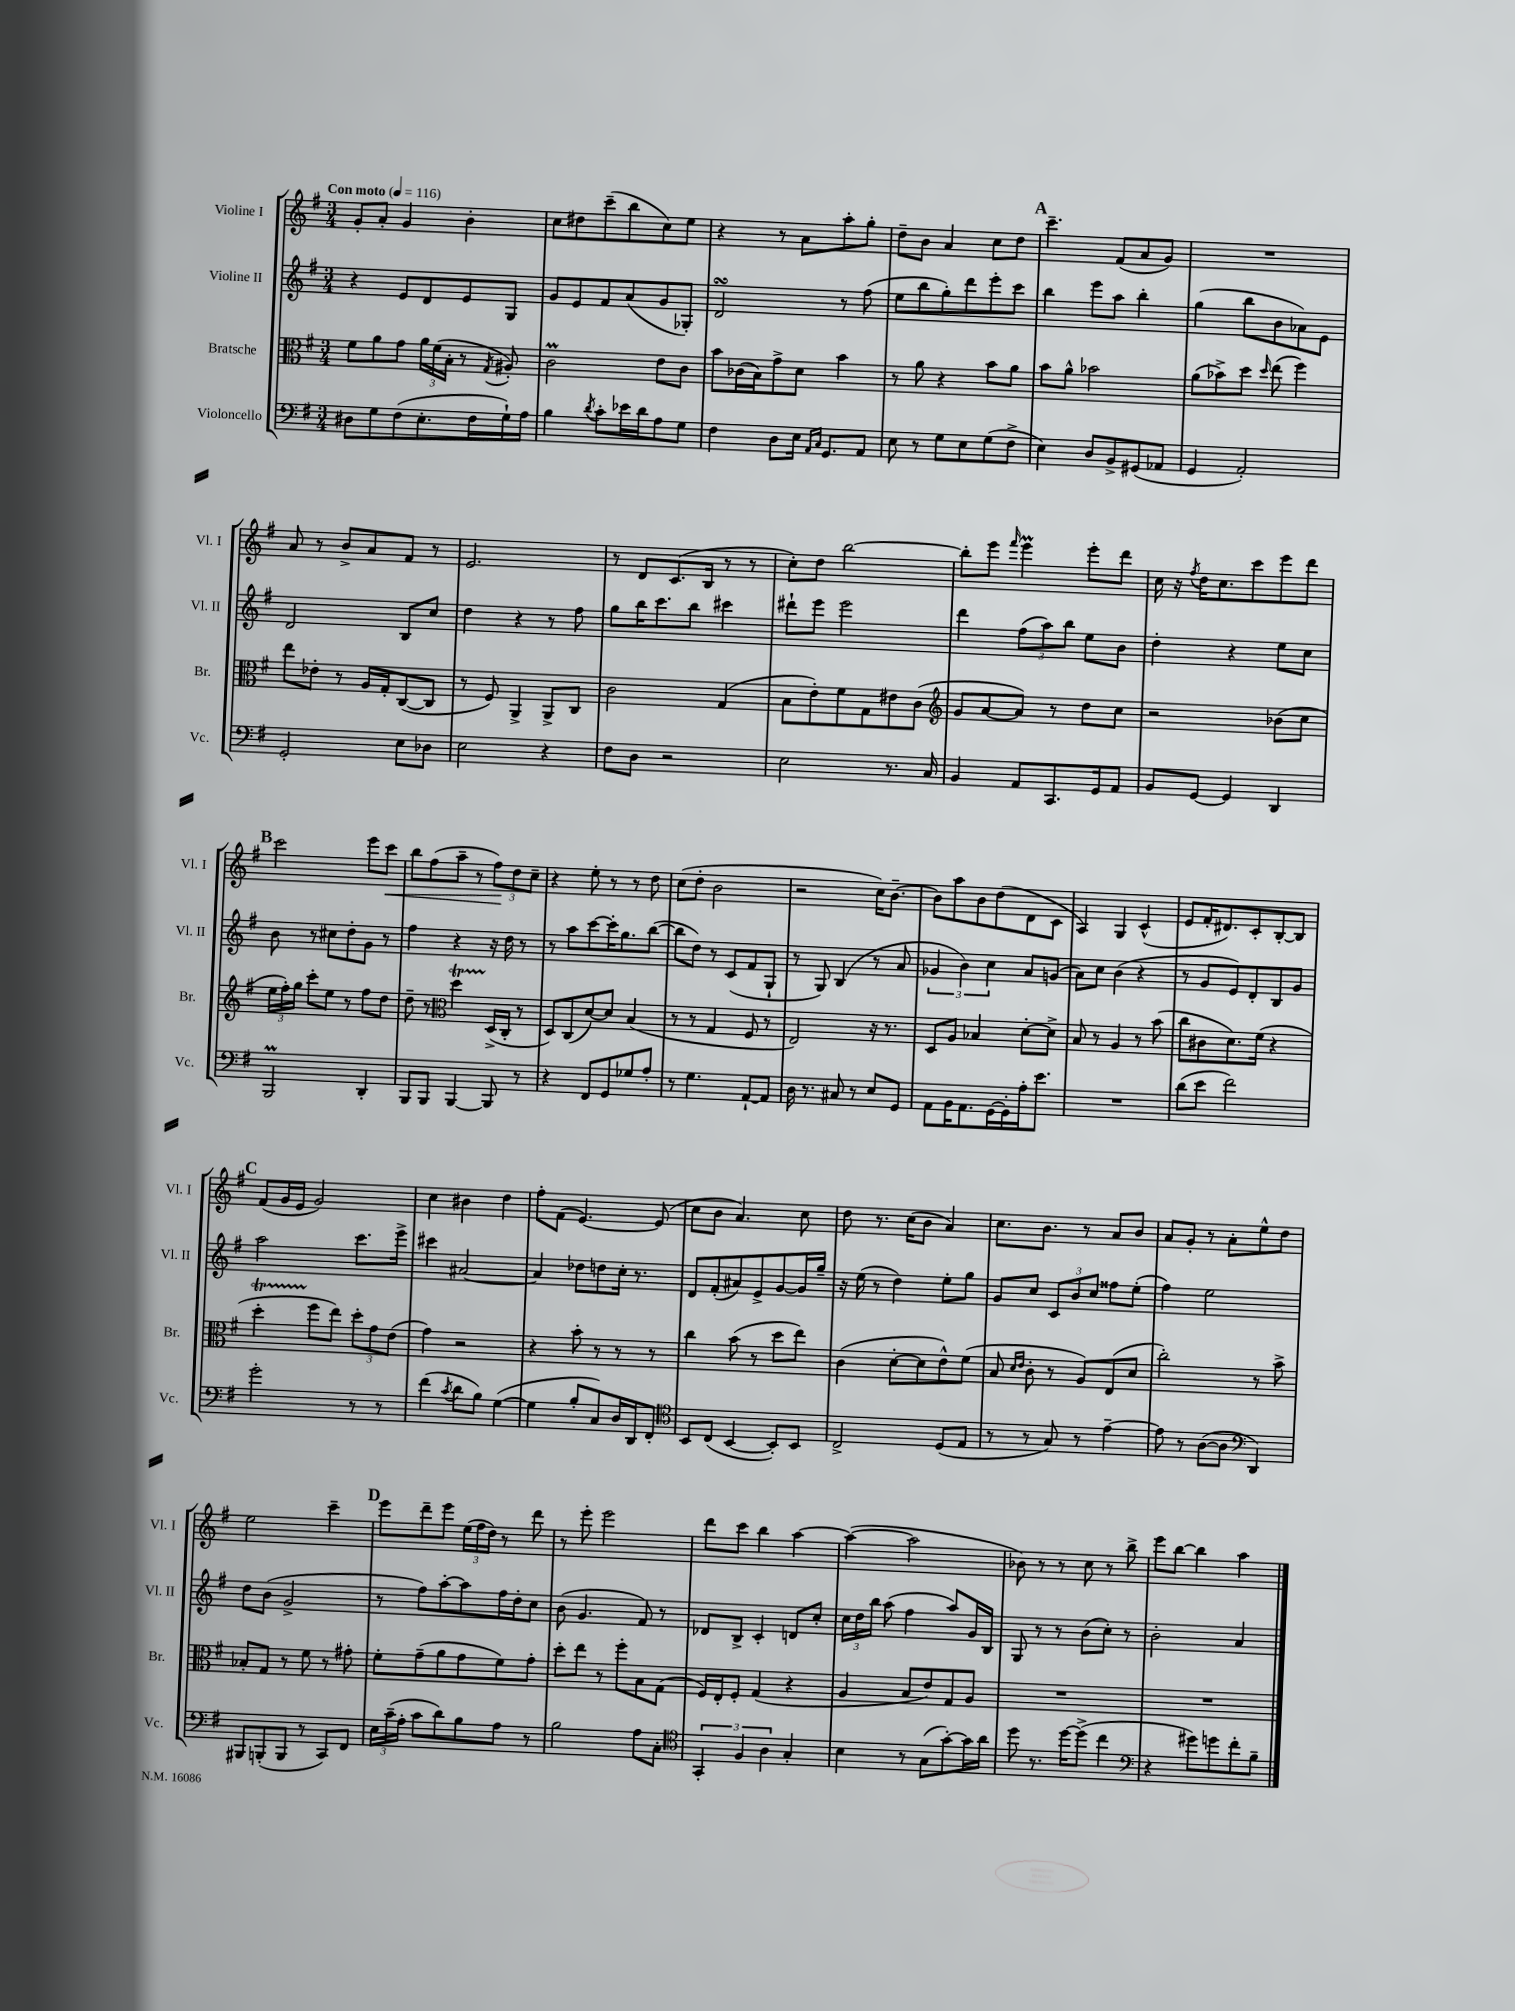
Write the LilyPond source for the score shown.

<<
\new StaffGroup <<
\new Staff = "s0" \with { instrumentName = "Violine I" shortInstrumentName = "Vl. I" } {
    \clef treble \key g \major \numericTimeSignature \time 3/4 \tempo "Con moto" 4 = 116
    \autoBeamOff g'8[-. a'8]-. g'4 b'4-. |
    c''8[ dis''8 c'''8--( b''8 c''8) e''8] |
    r4 r8 a'8[ a''8-. g''8]-. |
    d''8[-- b'8] a'4 c''8[ d''8] |
    \mark \markup { \bold "A" } c'''4.-- fis'8[( a'8 g'8]) |
    R2. |
    a'8 r8 b'8[-> a'8 fis'8] r8 |
    e'2. |
    r8 d'8[ c'8.( b16] r8 r8 |
    c''8[-.) d''8] b''2~ |
    b''8[-. e'''8] \grace { fis'''16 } e'''4\prall e'''8[-. d'''8] |
    c''16 r16 \acciaccatura { fis''8 } d''16[ c''8. c'''8 e'''8 d'''8] |
    \mark \markup { \bold "B" } c'''2 e'''8[ c'''8]\< |
    b''8[ fis''8( a''8]-- r8 \tuplet 3/2 { fis''8[\!) d''8 c''8]-- } |
    r4 e''8-. r8 r8 d''8 |
    c''8[( d''8]-. b'2 |
    r2 c''16[) b'8.]~-- |
    b'8[ a''8 b'8 d''8( d'8 c'8] |
    a4) g4 c'4-^( |
    e'8[ fis'16-. dis'8.) c'8-. b8~-. b8] |
    \mark \markup { \bold "C" } fis'8[( g'16 e'16] g'2) |
    c''4 bis'4 d''4 |
    fis''8[-. fis'8]( e'4.~) e'8( |
    c''8[ b'8] a'4.) c''8 |
    d''8 r8. c''16[( b'8] a'4) |
    c''8.[ b'8.] r8 a'8[ b'8] |
    a'8[ g'8]-. r8 a'8[-. e''8-^ d''8] |
    e''2 c'''4-- |
    \mark \markup { \bold "D" } e'''8[ d'''8-- e'''8] \tuplet 3/2 { e''16[( fis''16 d''16]) } r8 d'''8 |
    r8 e'''8-. e'''2 |
    d'''8[ c'''8] b''4 a''4~ |
    a''4~( a''2 |
    bes'8) r8 r8 c''8 r8 b''8-> |
    e'''8[ b''8]~ b''4 a''4 \bar "|." |
}
\new Staff = "s1" \with { instrumentName = "Violine II" shortInstrumentName = "Vl. II" } {
    \clef treble \key g \major \numericTimeSignature \time 3/4
    \autoBeamOff r4 e'8[ d'8 e'8 g8] |
    g'8[ e'8 fis'8 a'8( g'8 ges8]-.) |
    d'2\turn r8 fis''8( |
    e''8[ b''8 g''8-.) d'''8 e'''8-. c'''8] |
    \mark \markup { \bold "A" } b''4 e'''8[ a''8] b''4-. |
    g''4( b''8[ b'8 aes'8) e'8] |
    d'2 b8[ c''8] |
    d''4 r4 r8 fis''8 |
    g''8[ b''16 c'''8. b''8] cis'''4 |
    dis'''8[-! e'''8] e'''2 |
    d'''4 \tuplet 3/2 { fis''8[( a''8) b''8] } e''8[ b'8] |
    d''4-. r4 e''8[ c''8] |
    \mark \markup { \bold "B" } b'8 r8 cis''8[ d''8-. g'8] r8 |
    fis''4 r4 r16 d''16 r8 |
    r8 a''8[ c'''8~ c'''16-. g''8. b''8]~( |
    b''8[ d''8]) r8 c'8[( fis'8 g8]-! |
    r8 g8) b4( r8 a'8 |
    \tuplet 3/2 { ges'4 b'4) c''4 } a'8[ g'8]( |
    a'8[) c''8] b'4( r4 |
    r8 g'8[ e'8) d'8-. b8 g'8] |
    \mark \markup { \bold "C" } a''2 c'''8.[ e'''16]-> |
    cis'''4 ais'2~ |
    ais'4 des''8[ d''8 c''16]-. r8. |
    d'8[ fis'8-.( ais'8) e'8-> g'8~ g'16 g''16]-- |
    r16 e''16( r8 d''4) e''8[-. g''8] |
    g'8[ c''8] \tuplet 3/2 { c'8[ b'8 c''8] } fisis''8[ e''8]-.( |
    fis''4) e''2 |
    d''8[ b'8]( g'2-> |
    \mark \markup { \bold "D" } r8 fis''8[) a''8~-. a''8 fis''16 d''16-. c''8] |
    b'8( g'4. fis'8) r8 |
    des'8[ b8]-> c'4-. d'8[ c''8]-. |
    \tuplet 3/2 { c''16[ d''16 b''16] } a''8( fis''4 a''8[) g'16 b16] |
    g8 r8 r8 b'8[( c''8]-.) r8 |
    b'2-. a'4 \bar "|." |
}
\new Staff = "s2" \with { instrumentName = "Bratsche" shortInstrumentName = "Br." } {
    \clef alto \key g \major \numericTimeSignature \time 3/4
    \autoBeamOff fis'8[ a'8 g'8] \tuplet 3/2 { a'16[ fis'16( b16]-. } r8 \acciaccatura { g8 } ais8-.) |
    c'2\prall e'8[ c'8] |
    b'8[ ces'16( b16) g'8-> d'8] b'4 |
    r8 a'8 r4 b'8[ a'8] |
    \mark \markup { \bold "A" } b'8[ a'8]-^ bes'2 |
    a'8[( bes'8->) d''8] \grace { d''16 } e''8( fis''4) |
    e''8[ ees'8]-. r8 a16[ g16-. c8~( c8] |
    r8 fis8) a,4-> a,8[-> c8] |
    c'2 g4( |
    b8[ e'8-.) fis'8 g8 eis'8 c'8]( |
    \clef treble g'8[ a'8~ a'8]) r8 d''8[ c''8] |
    r2 bes'8[( c''8] |
    \mark \markup { \bold "B" } \tuplet 3/2 { e''16[ fis''16-.) g''16] } c'''8[-. e''8] r8 fis''8[ d''8] |
    d''8-- r8 \clef alto d''4\startTrillSpan d16[->\stopTrillSpan( c16]-. r8 |
    d8[) c8( d'8~) d'8] b4( |
    r8 r8 g4 fis8 r8 |
    e2) r16 r8. |
    d8[ a8] bes4 d'8[~-. d'8]-> |
    b8 r8 a4 r8 b'8( |
    c''8[ cis'8 d'8.) fis'16]( r4 |
    \mark \markup { \bold "C" } d''4-.\startTrillSpan fis''8[\stopTrillSpan e''8]) \tuplet 3/2 { d''8[-. g'8 e'8]( } |
    g'4) r2 |
    r4 b'8-. r8 r8 r8 |
    c''4 b'8( r8 d''8[ e''8]) |
    c'4( d'8[~-. d'8 e'8-^) fis'8]( |
    b8 \grace { d'16[ e'16] } c'8-. r8 a8[) e8( d'8] |
    c''2-.) r8 b'8-> |
    bes8[-. g8] r8 fis'8 r8 gis'8-. |
    \mark \markup { \bold "D" } fis'8[-. g'8--( a'8 g'8 fis'8) g'8]-. |
    d''8[-. e''8] r8 fis''8[-. b8 g8]( |
    fis16[) e16-. fis8]-. g4( r4 |
    a4 b8[ e'8) g8 a8] |
    R2. |
    R2. \bar "|." |
}
\new Staff = "s3" \with { instrumentName = "Violoncello" shortInstrumentName = "Vc." } {
    \clef bass \key g \major \numericTimeSignature \time 3/4
    \autoBeamOff dis8[ g8 fis8( e8.-. fis16 g16-!) a16] |
    b4 \acciaccatura { d'8 } c'8[-. ees'16 d'16 a8 g8] |
    fis4 d8[ e16] \grace { a,16[ c16] } g,8.[ a,8] |
    e8 r8 g8[ e8 g8( fis8]-> |
    \mark \markup { \bold "A" } e4) d8[ b,8-> gis,8( aes,8] |
    g,4 a,2-.) |
    g,2-. e8[ des8] |
    e2 r4 |
    fis8[ d8] r2 |
    e2 r8. c16 |
    b,4 a,8[ c,8. g,16 a,8] |
    b,8[ g,8]~ g,4 d,4 |
    \mark \markup { \bold "B" } b,,2\prall d,4-. |
    b,,8[ b,,8] b,,4~ b,,8 r8 |
    r4 fis,8[ g,8 ges8 a8]-. |
    r8 g4. a,8[~-! a,8] |
    d16 r8. cis8 r8 e8[ g,8] |
    a,8[ b,16 a,8. g,16~ g,16-. a16-. e'8.] |
    R2. |
    d'8[( e'8] fis'2) |
    \mark \markup { \bold "C" } g'2-. r8 r8 |
    fis'4( \acciaccatura { c'8 } d'8[ b8]) g4~( |
    g4 b8[-. c8) d16 d,16 fis,8]-. |
    \clef tenor b,8[ c8]( b,4~ b,8[-.) b,8] |
    c2-> d8[( e8] |
    r8 r8 g8) r8 e'4~-- |
    e'8 r8 a8[~( a8] \clef bass d,4) |
    bis,,8[ b,,8-.( b,,8] r8 c,8[) fis,8] |
    \mark \markup { \bold "D" } \tuplet 3/2 { e16[ c'16--( a16]-. } c'8[ d'8) b8 a8] r8 |
    b2 a8[ c8]-. |
    \clef tenor \tuplet 3/2 { g,4-. fis4 a4 } g4-. |
    b4 r8 g8[( g'8~-.) g'16 a'16] |
    d''8 r8. d''16[~ d''8]->( c''4 |
    \clef bass r4 gis'8[) g'8 fis'8-. b8]-- \bar "|." |
}
>>
>>
\layout { \context { \Score \remove "Bar_number_engraver" } }
